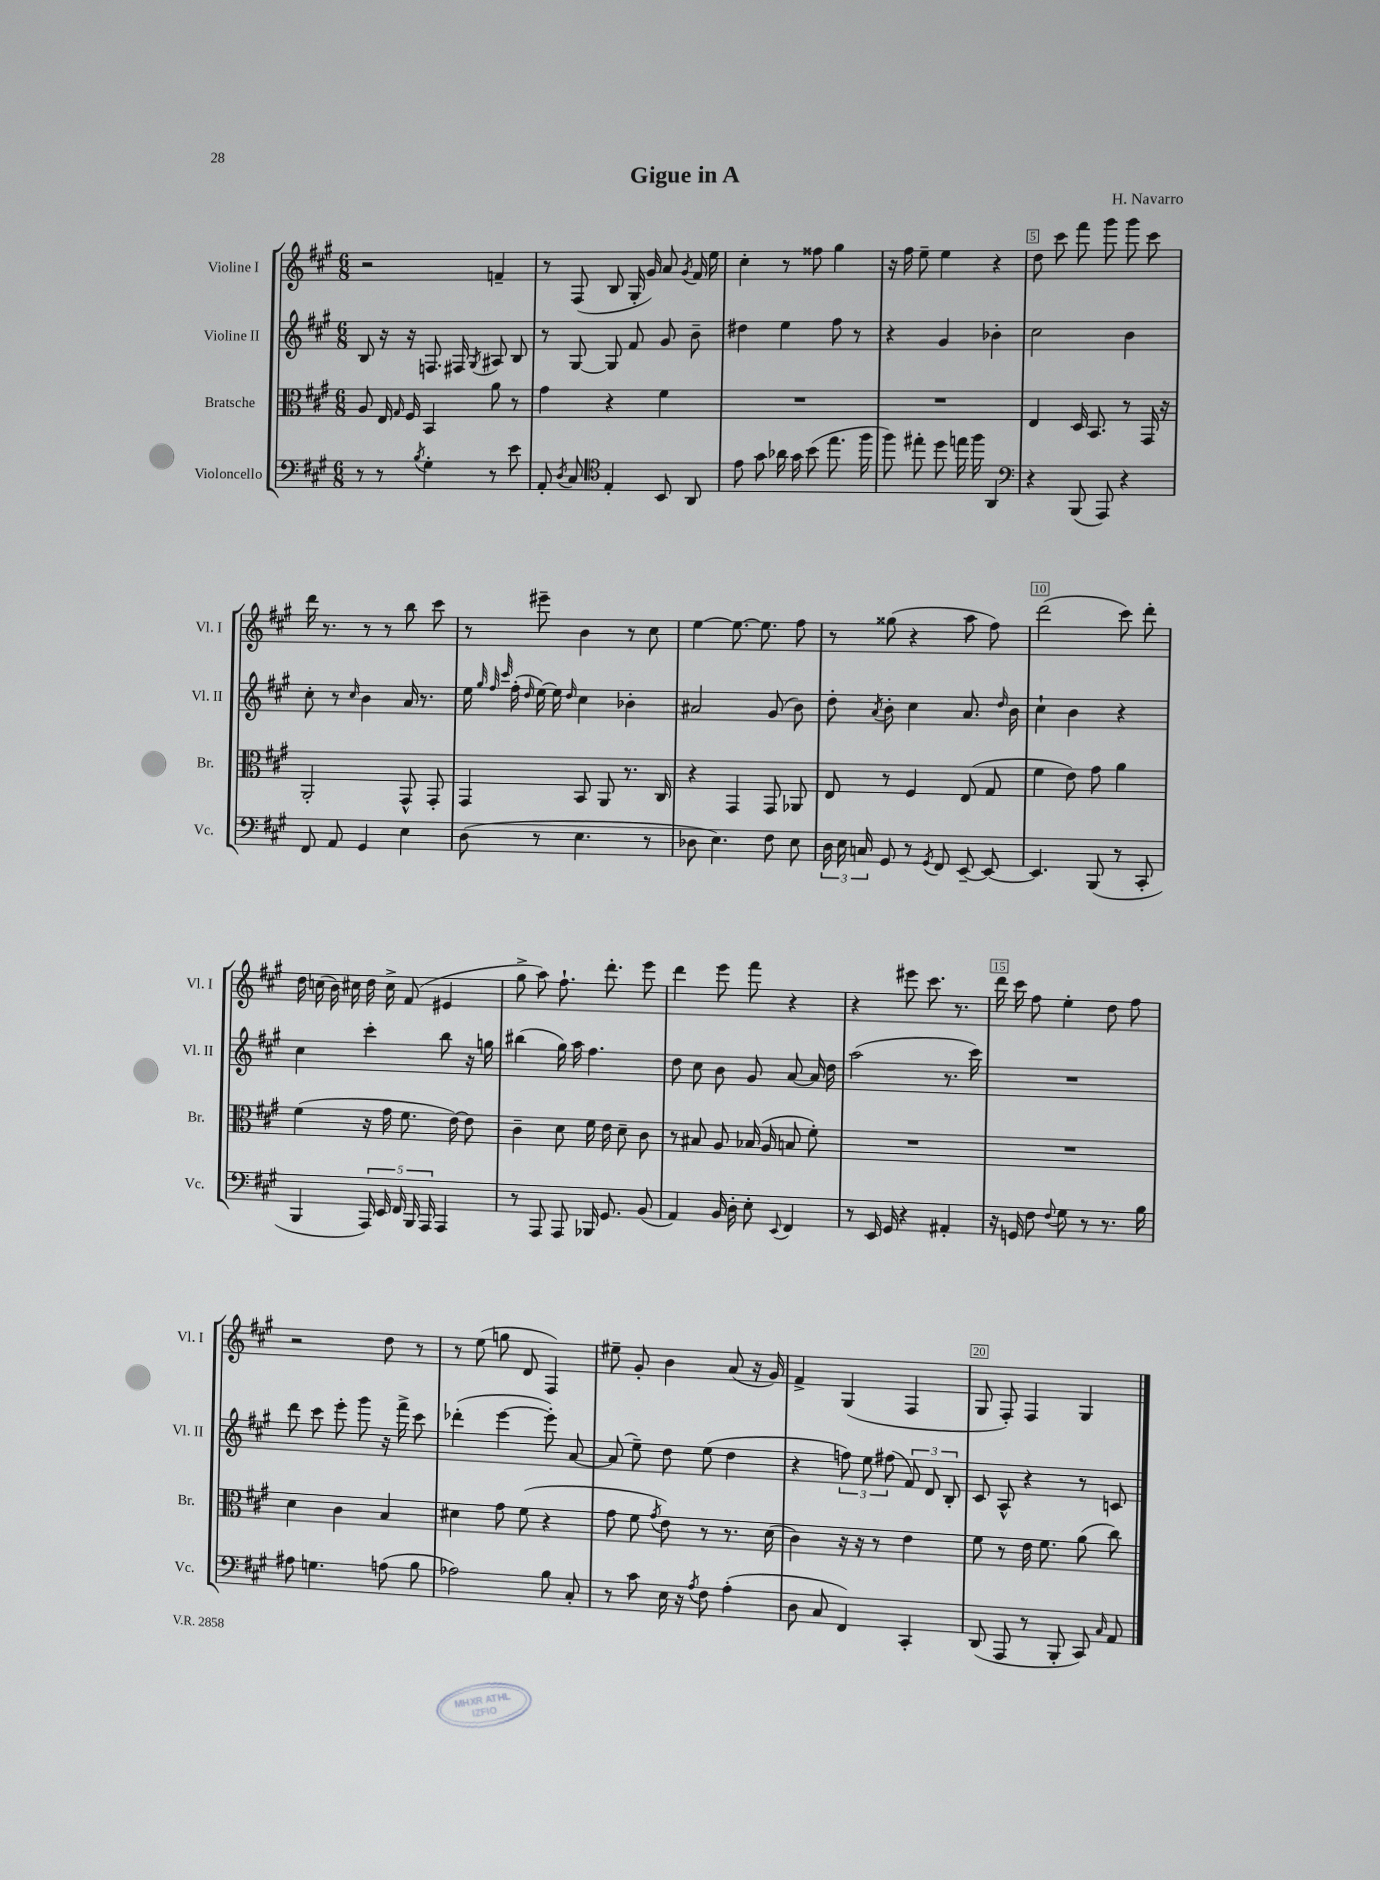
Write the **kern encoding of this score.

**kern	**kern	**kern	**kern
*part4	*part3	*part2	*part1
*staff4	*staff3	*staff2	*staff1
*I"Violoncello	*I"Bratsche	*I"Violine II	*I"Violine I
*I'Vc.	*I'Br.	*I'Vl. II	*I'Vl. I
*clefF4	*clefC3	*clefG2	*clefG2
*k[f#c#g#]	*k[f#c#g#]	*k[f#c#g#]	*k[f#c#g#]
*M6/8	*M6/8	*M6/8	*M6/8
=1	=1	=1	=1
8r	8A/	8B/	2r
8r	16E/	16r	.
.	16qqG#/	.	.
.	16F#/	16r	.
8qB/	.	.	.
4G#'\	4BB/	8.Fn/	.
.	.	16F#X/	.
.	.	8qG#/	.
8r	8a\	8A#X/	4fn~/
8e\	8r	8B/	.
=2	=2	=2	=2
8AA'/	4g#\	8r	8r
8qD/	.	.	.
8C#/	.	[8G#/	(8F#/
*clefC4	*	*	*
4E'/	4r	8G#/]	8B/
.	.	8f#/	16G#'/
.	.	.	16g#/)
8BB/	4f#\	8g#/	8a/
.	.	.	8qg#/
8AA/	.	8b~\	16f#/
.	.	.	16ee\
=3	=3	=3	=3
8e\	2.r	4dd#X\	4cc#'\
8g#\	.	.	.
16a-X\	.	4ee\	8r
16g#\	.	.	.
(8b\	.	.	8ff##X\
8.ee\	.	8ff#\	4gg#\
.	.	8r	.
16ff#\	.	.	.
=4	=4	=4	=4
8ff#\)	2.r	4r	16r
.	.	.	16ff#\
8ee#X'\	.	.	8ee~\
8dd\	.	4g#/	4ee\
16een\	.	.	.
16ff#\	.	.	.
4AA/	.	4b-X'\	4r
=5	=5	=5	=5
*clefF4	*	*	*
4r	4E/	2cc#\	8dd\
.	.	.	8ccc#\
(8BBB/	16D/	.	8fff#\
.	8.BB/	.	.
8AAA/)	.	.	8ggg#\
4r	8r	4b\	8ggg#\
.	16GG#/	.	8ccc#\
.	16r	.	.
!!LO:LB:g=z
=6	=6	=6	=6
8FF#/	2AA'/	8cc#'\	16ddd\
.	.	.	8.r
8AA/	.	8r	.
.	.	16qqcc#/	.
4GG#/	.	4b\	8r
.	.	.	8r
4E\	8GG#^^/	16a/	8bb\
.	.	8.r	.
.	8GG#'/	.	8ccc#\
=7	=7	=7	=7
(8D\	4GG#/	16ee\	8r
.	.	32qqgg#/	.
.	.	32qqff#/	.
.	.	32qqccc#/	.
.	.	(16ff#'\	.
.	.	16qqdd/	.
8r	.	[16ee\)	8eee#X~\
.	.	16ee\]	.
.	.	16qqdd/	.
4.E\	8BB/	4cc#\	4b\
.	8AA/	.	.
.	8.r	4b-X'\	8r
8r	.	.	8cc#\
.	16C#/	.	.
=8	=8	=8	=8
8D-X\	4r	2a#X/	[4ee\
4.E\)	.	.	.
.	4GG#/	.	8.ee\_
.	.	.	8.ee\]
8F#\	8GG#/	(8g#/	.
8E\	8AA-X/	8b\)	8ff#\
=9	=9	=9	=9
24D\	8E/	8dd'\	8r
24E\	.	.	.
24Cn/	.	.	.
.	.	8qa/	.
8GG#/	8r	8b'\	(8gg##X\
8r	4F#/	4cc#\	4r
8qGG#/	.	.	.
8FF#/	.	.	.
[8EE~/	(8E/	8.a/	8aa\
8EE/_	8G#/	.	8ff#\)
.	.	16qqdd/	.
.	.	16b\	.
=10	=10	=10	=10
4.EE/]	4f#\	4cc#`\	(2ddd\
.	8e\)	4b\	.
(8BBB/	8g#\	.	.
8r	4a\	4r	8ccc#\)
8CC#'/	.	.	8ddd'\
!!LO:LB:g=z
=11	=11	=11	=11
4BBB/	(4f#\	4cc#\	16dd\
.	.	.	(16ccn\
.	.	.	16b\)
.	.	.	16cc#X\
20AAA/)	16r	4ccc#'\	16dd\
20EE/	.	.	.
.	16g#\	.	16cc#^\
20FF#/	.	.	.
.	8.f#\	.	(8f#/
20BBB/	.	.	.
20AAA/	.	.	.
4AAA/	.	8bb\	4e#X/
.	[16e\)	.	.
.	8e\]	16r	.
.	.	16ggn\	.
=12	=12	=12	=12
8r	4c#~\	(4bb#X\	8gg#^\
8AAA/	.	.	8aa\)
8AAA/	8d\	16gg#\)	8.ff#`\
.	.	16aa\	.
16BBB-X/	16f#\	4.ff#\	.
8.GG#/	16e\	.	8.ddd'\
.	8d~\	.	.
(8BB/	8c#\	.	8eee\
=13	=13	=13	=13
4AA/)	8r	8dd\	4ddd\
.	8B#X/	8cc#\	.
16BB/	8A/	8b\	8eee\
16D'\	.	.	.
8E'\	(16B-X/	8g#/	8fff#\
.	16A/	.	.
8qqEE/	.	.	.
4FF#/	8Bn/	[8a/	4r
.	8f#'\)	16a/]	.
.	.	16dd\	.
=14	=14	=14	=14
8r	2.r	(2aa\	4r
16EE/	.	.	.
16GG#/	.	.	.
4r	.	.	8eee#X\
.	.	.	8.ccc#\
4AA#X'/	.	8.r	.
.	.	.	8.r
.	.	16ccc#\)	.
=15	=15	=15	=15
16r	2.r	2.r	16ddd\
16GGn/	.	.	16ccc#\
8F#\	.	.	8ff#\
8qqF#/	.	.	.
8G#\	.	.	4ee'\
8r	.	.	.
8.r	.	.	8dd\
.	.	.	8ff#\
16B\	.	.	.
!!LO:LB:g=z
=16	=16	=16	=16
8A#X\	4d\	8ddd\	2r
4.Gn\	.	8ccc#\	.
.	4c#\	8eee'\	.
.	.	8ggg#\	.
(8An\	4B/	16r	8dd\
.	.	16fff#^\	.
8B\	.	8ccc#\	8r
=17	=17	=17	=17
2A-X\)	4d#X\	(4ddd-X'\	8r
.	.	.	(8ee\
.	8g#\	[4eee\	8ggn\
.	(8f#\	.	8d/
8B\	4r	8eee'\])	4F#/)
8C#'/	.	[8a/	.
=18	=18	=18	=18
8r	8g#\	(8a/]	8ee#X~\
8c#\	8f#\	8ee~\)	8g#'/
.	8qg#/	.	.
16E\	8e\)	8dd\	4b\
16r	.	.	.
8qA/	.	.	.
8F#\	8r	(8ee\	.
(4A'\	8.r	4dd\	(8a/
.	.	.	16r
.	(16d\	.	16g#/)
=19	=19	=19	=19
8D\	4c#\)	4r	4f#^/
8C#/	.	.	.
4FF#/)	16r	12ffn\)	(4G#/
.	16r	.	.
.	.	12ee\	.
.	8r	.	.
.	.	(12ff#X\	.
4CC#'/	4e\	12f#/)	4F#/
.	.	12d/	.
.	.	12B'/	.
=20	=20	=20	=20
(8DD/	8f#\	8c#/	8G#/
8AAA/	8r	8A^^/	8F#'/)
8r	16e\	4r	4F#/
.	8.f#\	.	.
8BBB'/	.	.	.
8CC#/)	(8a\	8r	4G#/
16qqC#/	.	.	.
8AA/	8cc#\)	8cn/	.
==	==	==	==
*-	*-	*-	*-
